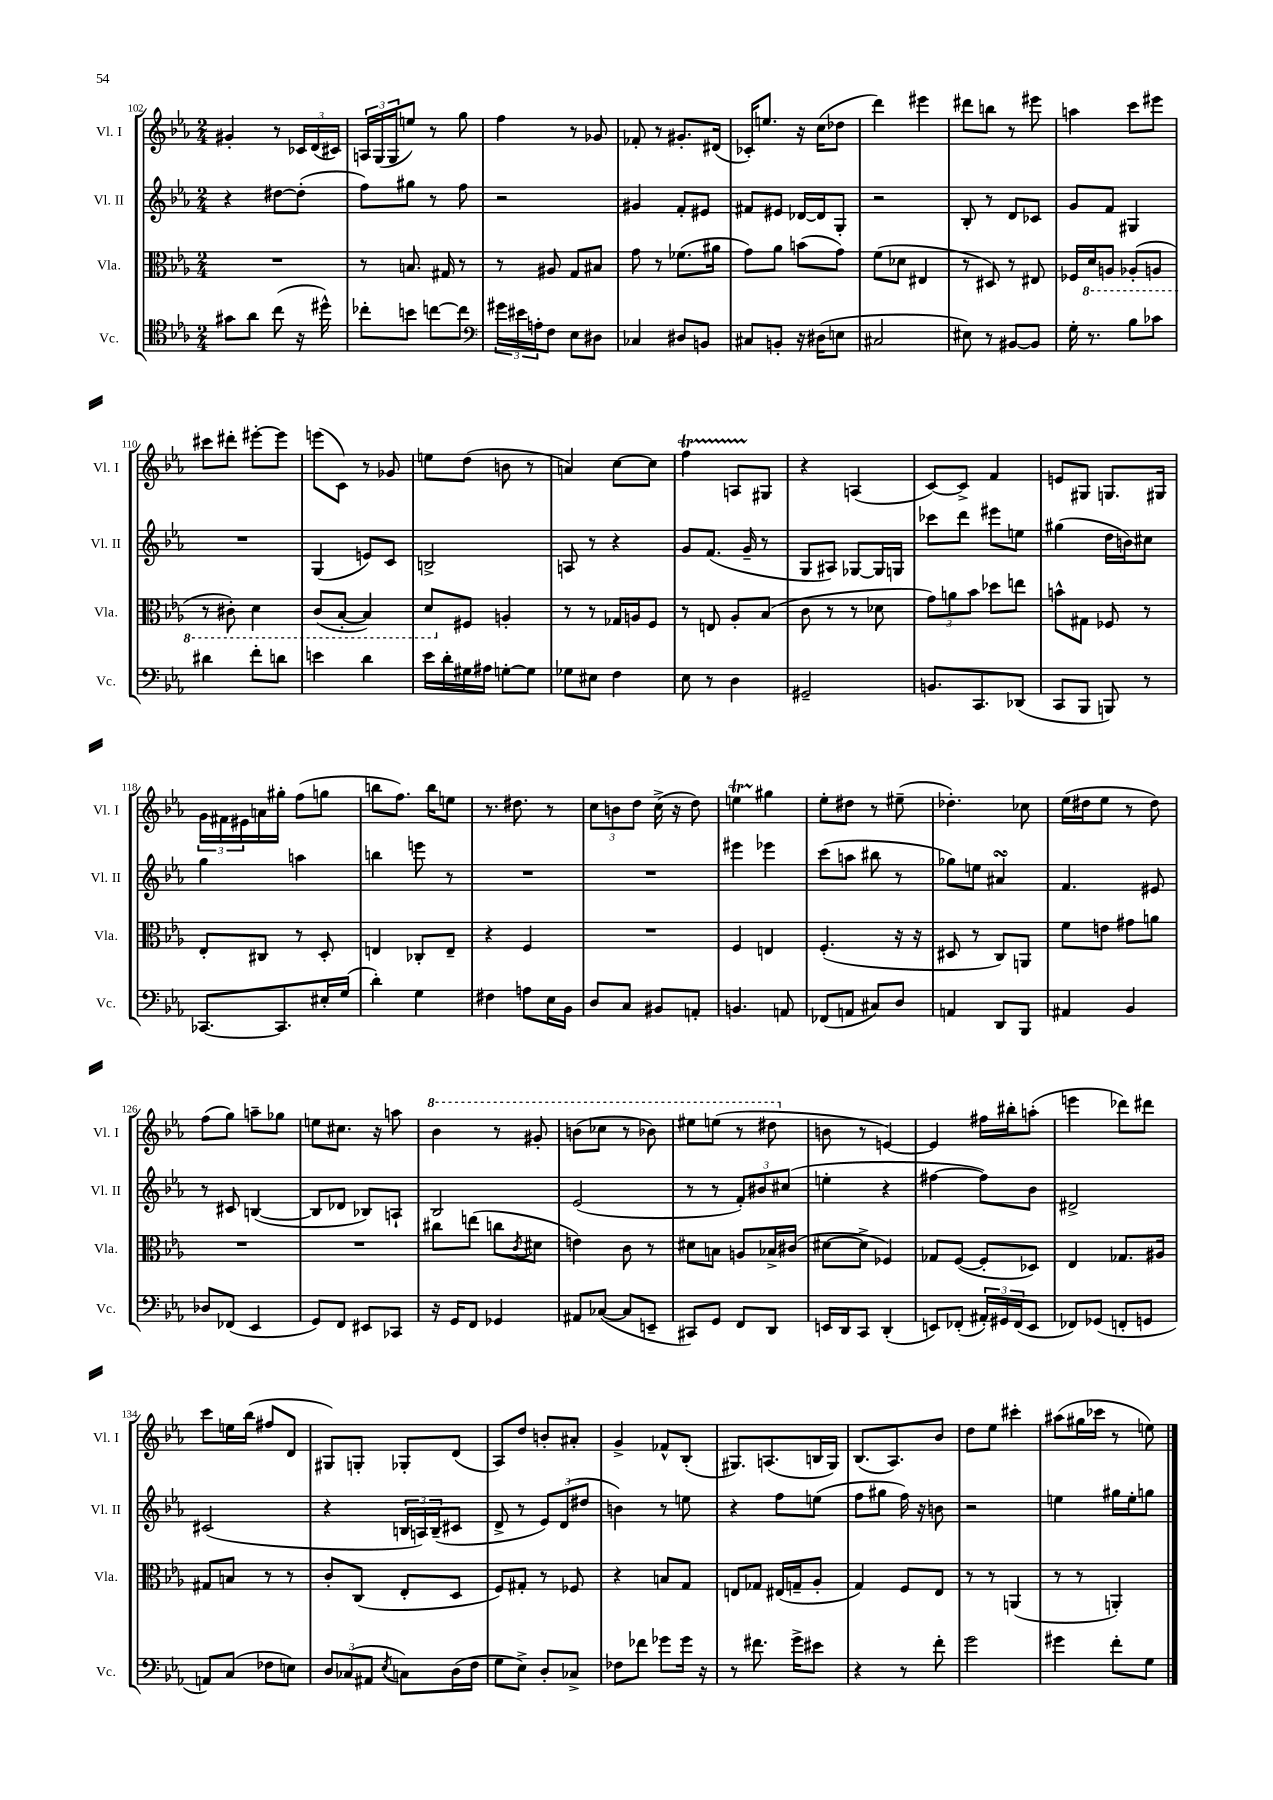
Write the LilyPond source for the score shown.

<<
\new StaffGroup <<
\new Staff = "s0" \with { instrumentName = "Vl. I" shortInstrumentName = "Vl. I" } {
    \clef treble \key ees \major \numericTimeSignature \time 2/4
    gis'4-. r8 \tuplet 3/2 { ces'16 d'16( cis'16) } |
    \tuplet 3/2 { a16 g16( g16 } e''8) r8 g''8 |
    f''4 r8 ges'8 |
    fes'8-. r8 gis'8.-. dis'16( |
    ces'16-.) e''8. r16 c''16( des''8 |
    d'''4) eis'''4 |
    dis'''8 b''8 r8 eis'''8 |
    a''4 c'''8 eis'''8 |
    cis'''8 dis'''8-. eis'''8~-. eis'''8 |
    e'''8( c'8) r8 ges'8 |
    e''8 d''8( b'8 r8 |
    a'4) c''8~ c''8 |
    f''4\startTrillSpan a8 gis8\stopTrillSpan |
    r4 a4( |
    c'8~) c'8-> f'4 |
    e'8 gis8 g8. gis16 |
    \tuplet 3/2 { g'16 fis'16 eis'16 } a'16 gis''16-. f''8( g''8 |
    b''8 f''8.) b''16 e''8 |
    r8. dis''8. r8 |
    \tuplet 3/2 { c''8 b'8 d''8 } c''16->( r16 d''8) |
    e''4\startTrillSpan gis''4\stopTrillSpan |
    ees''8-. dis''8 r8 eis''8--( |
    des''4.-.) ces''8 |
    ees''16( dis''16 ees''8 r8 dis''8) |
    f''8( g''8) a''8-- ges''8 |
    e''8 cis''8. r16 a''8 |
    \ottava #1 bes''4 r8 gis''8-. |
    b''8( ces'''8 r8 bes''8) |
    eis'''8 e'''8( r8 dis'''8 \ottava #0 |
    b'8 r8 e'4~) |
    e'4 fis''16 bis''16-. a''8-.( |
    e'''4 des'''8) dis'''8 |
    c'''8 e''16 bes''16( fis''8 d'8 |
    gis8) g8-. ges8-. d'8( |
    aes8) d''8 b'8-. ais'8-. |
    g'4-> fes'8-^ bes8-.( |
    gis8.) a8.( b16 gis16) |
    bes8.( aes8.) bes'8 |
    d''8 ees''8 cis'''4-. |
    ais''8( gis''16 ces'''16 r8 e''8) \bar "|." |
}
\new Staff = "s1" \with { instrumentName = "Vl. II" shortInstrumentName = "Vl. II" } {
    \clef treble \key ees \major \numericTimeSignature \time 2/4
    r4 dis''8~ dis''8-.( |
    f''8) gis''8 r8 f''8 |
    r2 |
    gis'4 f'8-. eis'8 |
    fis'8 eis'8 des'16~ des'16 g8-. |
    r2 |
    bes8-. r8 d'8 ces'8 |
    g'8 f'8 gis4 |
    R2 |
    g4( e'8) c'8 |
    b2-> |
    a8 r8 r4 |
    g'8 f'8.( g'16-- r8 |
    g8 ais8) ges8~ ges16 g16 |
    ces'''8 d'''8 eis'''8 e''8 |
    gis''4( d''16 b'16) cis''8 |
    g''4 a''4 |
    b''4 e'''8 r8 |
    R2 |
    R2 |
    eis'''4 ees'''4 |
    c'''8( a''8 bis''8 r8 |
    ges''8) e''8 ais'4\turn |
    f'4. eis'8 |
    r8 cis'8 b4~( |
    b8 des'8 bes8) a8-! |
    bes2 |
    ees'2( |
    r8 r8 \tuplet 3/2 { f'8-.) bis'8 cis''8( } |
    e''4-. r4 |
    fis''4~ fis''8) bes'8 |
    dis'2-> |
    cis'2( |
    r4 \tuplet 3/2 { b16 a16) b16--( } cis'8 |
    d'8-> r8 \tuplet 3/2 { ees'8) d'8( dis''8 } |
    b'4) r8 e''8 |
    r4 f''8 e''8( |
    f''8 gis''8 f''16) r16 b'8 |
    r2 |
    e''4 gis''16 e''16-. g''8 \bar "|." |
}
\new Staff = "s2" \with { instrumentName = "Vla." shortInstrumentName = "Vla." } {
    \clef alto \key ees \major \numericTimeSignature \time 2/4
    R2 |
    r8 b8. gis16 r8 |
    r8 ais8 g8 bis8 |
    g'8 r8 fes'8.( ais'16 |
    g'8) aes'8 b'8( g'8) |
    f'8( des'8 eis4 |
    r8 dis8) r8 eis8 |
    fes16 \ottava #-1 d16 a,8 aes,8-.( a,8 |
    r8 cis8-.) d4 |
    c8( bes,8~-. bes,4) |
    d8 \ottava #0 fis8 a4-. |
    r8 r8 ges16 a16 f8 |
    r8 e8 aes8-. bes8( |
    c'8 r8 r8 des'8 |
    \tuplet 3/2 { g'8) a'8 bes'8 } des''8 e''8 |
    b'8-^ gis8 fes8 r8 |
    ees8-. cis8 r8 d8-. |
    e4 ces8-. e8-- |
    r4 f4 |
    R2 |
    f4 e4 |
    f4.-.( r16 r16 |
    dis8 r8 c8) a,8 |
    f'8 e'8 gis'8 a'8 |
    R2 |
    R2 |
    cis''8 e''8( c''8 \acciaccatura { c'8 } dis'8 |
    e'4) c'8 r8 |
    dis'8 b8 a8 bes16-> cis'16( |
    dis'8~ dis'8-> fes4) |
    ges8 f8~( f8-. des8) |
    ees4 ges8. ais16 |
    gis8 b8 r8 r8 |
    c'8-. c8( ees8-. d8 |
    f8) gis8-. r8 fes8 |
    r4 b8 g8 |
    e8 ges8 eis16( g16-- aes8-. |
    g4) f8 ees8 |
    r8 r8 a,4( |
    r8 r8 a,4-.) \bar "|." |
}
\new Staff = "s3" \with { instrumentName = "Vc." shortInstrumentName = "Vc." } {
    \clef tenor \key ees \major \numericTimeSignature \time 2/4
    gis'8 aes'8 c''8( r16 dis''16-^) |
    ces''8-. b'8 c''8~ c''8 |
    \clef bass \tuplet 3/2 { gis'16 eis'16 a16-. } f8 ees8 dis8 |
    ces4 dis8 b,8 |
    cis8 b,8-. r16 dis16( e8 |
    cis2 |
    eis8) r8 bis,8~ bis,8 |
    g16-. r8. bes8 ces'8 |
    dis'4 f'8-. d'8 |
    e'4 d'4 |
    ees'16 d'16-. gis16 ais16 g8~-. g8 |
    ges8 eis8 f4 |
    ees8 r8 d4 |
    gis,2-- |
    b,8. c,8. des,8( |
    c,8 bes,,8 b,,8) r8 |
    ces,8.~ ces,8. eis16-. g16( |
    d'4-.) g4 |
    fis4 a8 ees16 bes,16 |
    d8 c8 bis,8 a,8-. |
    b,4. a,8 |
    fes,8( a,8 cis8) d8 |
    a,4 d,8 bes,,8 |
    ais,4 bes,4 |
    des8 fes,8( ees,4 |
    g,8) f,8 eis,8 ces,8 |
    r16 g,16 f,8 ges,4 |
    ais,8 ces8~( ces8 e,8-- |
    cis,8) g,8 f,8 d,8 |
    e,16 d,16 c,8 d,4-.( |
    e,8) fes,8-.( \tuplet 3/2 { ais,16-.) gis,16 fes,16( } e,8 |
    fes,8) ges,8( f,8-. g,8 |
    a,8) c8( fes8 e8) |
    \tuplet 3/2 { d8 ces8( ais,8 } \acciaccatura { ees8 } c8) d16( f16 |
    g8 ees8->) d8-. ces8-> |
    fes8 fes'8 ges'8 ges'16 r16 |
    r8 fis'8. g'16-> eis'8 |
    r4 r8 f'8-. |
    g'2 |
    gis'4 f'8-. g8 \bar "|." |
}
>>
>>
\layout { \context { \Score currentBarNumber = #102 } }
